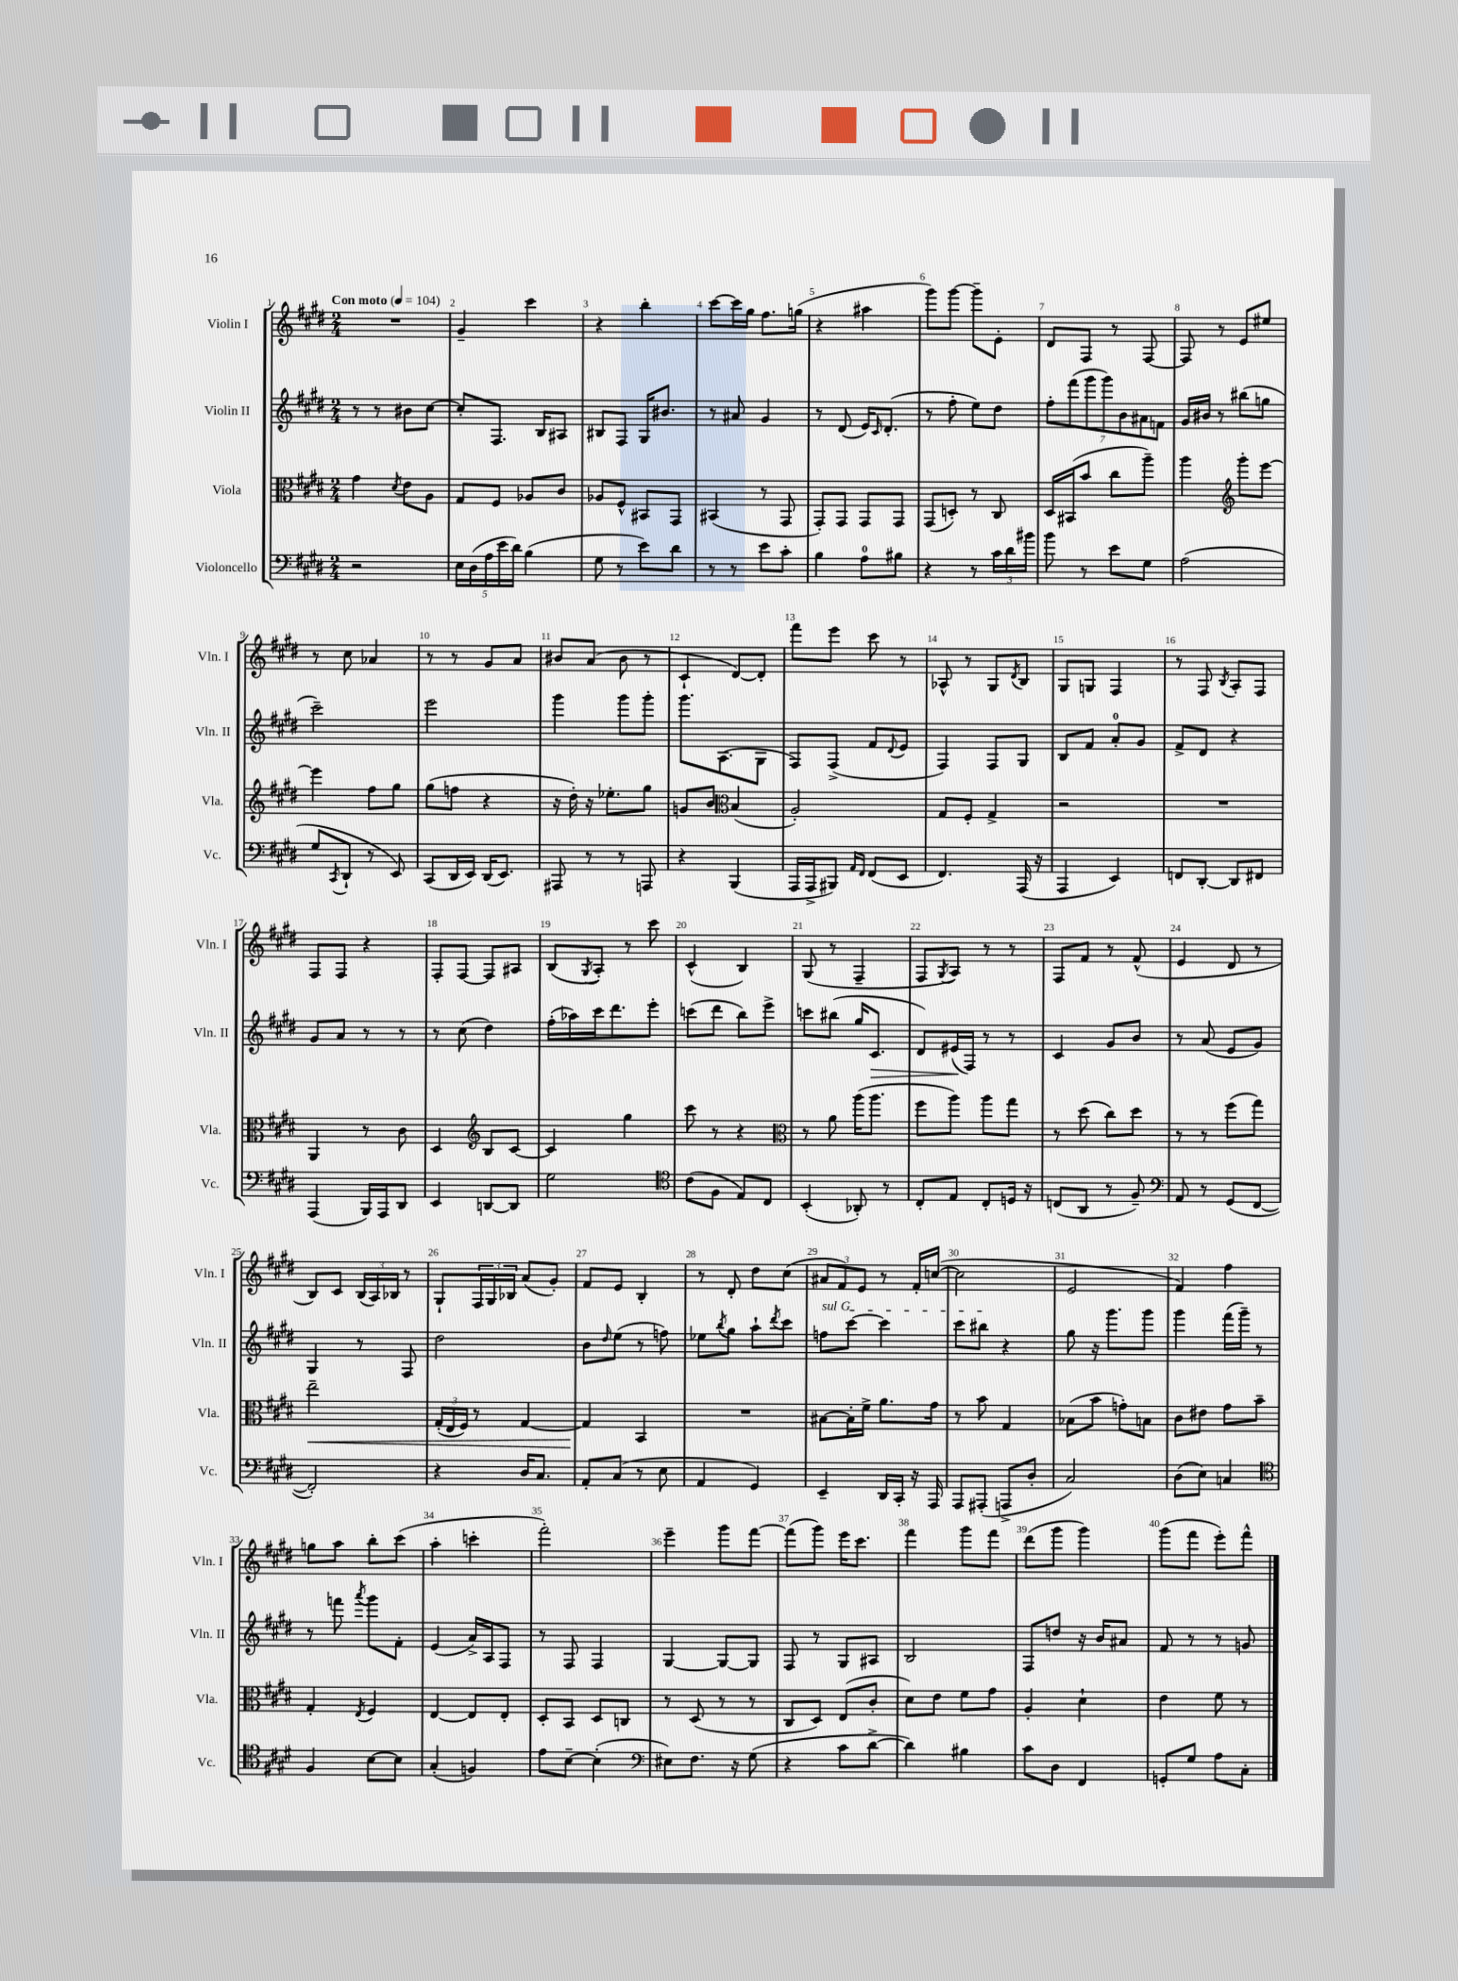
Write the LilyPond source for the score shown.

<<
\new StaffGroup <<
\new Staff = "s0" \with { instrumentName = "Violin I" shortInstrumentName = "Vln. I" } {
    \clef treble \key e \major \numericTimeSignature \time 2/4 \tempo "Con moto" 4 = 104
    R2 |
    gis'4-- cis'''4 |
    r4 b''4-. |
    cis'''8~ cis'''16 gis''16 fis''8. g''16( |
    r4 ais''4 |
    gis'''8) gis'''8~ gis'''8-- e'8-. |
    dis'8 fis8 r8 fis8~ |
    fis8 r8 e'8 eis''8 |
    r8 cis''8 aes'4 |
    r8 r8 gis'8 a'8 |
    bis'8 a'8( bis'8 r8 |
    cis'4-! dis'8~) dis'8-. |
    fis'''8 e'''8 cis'''8 r8 |
    aes8-^ r8 gis8 \acciaccatura { dis'8 } b8 |
    gis8 g8 fis4 |
    r8 fis8 \acciaccatura { b8 } a8-. fis8 |
    fis8 fis8 r4 |
    fis8-. fis8~ fis8 ais8 |
    b8( \acciaccatura { gis8 } a8-.) r8 cis'''8 |
    cis'4-^( b4) |
    gis8( r8 fis4-- |
    fis8 \acciaccatura { gis8 } a8) r8 r8 |
    fis8 fis'8 r8 fis'8-^( |
    e'4 dis'8 r8 |
    b8) cis'8 \tuplet 3/2 { b16( a16) bes16 } r8 |
    gis8-! \tuplet 3/2 { fis16 gis16 bes16 } a'8( gis'8-.) |
    fis'8 e'8 b4-. |
    r8 dis'8-. dis''8 cis''8( |
    \tuplet 3/2 { ais'8 fis'8) e'8 } r8 fis'16-. c''16~( |
    c''2 |
    e'2 |
    fis'4) fis''4 |
    g''8 a''8 b''8-. cis'''8( |
    a''4-. c'''4-. |
    fis'''2-.) |
    e'''4-- gis'''8 fis'''8~ |
    fis'''8( gis'''8) e'''16 cis'''8. |
    fis'''4 gis'''8 fis'''8 |
    dis'''8( gis'''8 gis'''4) |
    gis'''8( fis'''8 e'''8-.) fis'''8-^ \bar "|." |
}
\new Staff = "s1" \with { instrumentName = "Violin II" shortInstrumentName = "Vln. II" } {
    \clef treble \key e \major \numericTimeSignature \time 2/4
    r8 r8 bis'8 cis''8~ |
    cis''8-. fis8. b16 ais8 |
    bis8 fis8 gis16 bis'8. |
    r8 ais'8 gis'4 |
    r8 dis'8( e'16) \grace { cis'16 } dis'8.-.( |
    r8 fis''8-. e''8) dis''8 |
    \tuplet 7/4 { fis''8-. fis'''8( gis'''8 gis'''8) b'8 ais'8 f'8 } |
    gis'16 bis'16 r8 bis''8( g''8 |
    cis'''2--) |
    e'''2 |
    gis'''4 gis'''8 gis'''8-. |
    gis'''8. a8.( gis8 |
    fis8) fis8->( fis'8 \appoggiatura { dis'8 } e'8 |
    fis4) fis8 gis8 |
    b8 fis'8 a'8-0-. gis'8 |
    fis'8-> dis'8 r4 |
    gis'8 a'8 r8 r8 |
    r8 cis''8( dis''4) |
    fis''16-.( aes''16) cis'''16 dis'''8. e'''8-. |
    c'''8( dis'''8 b''8) e'''8-> |
    c'''8 bis''8( gis''16 cis'8.\> |
    dis'8) eis'16\!( fis16) r8 r8 |
    cis'4 gis'8 b'8 |
    r8 a'8( e'8 gis'8) |
    gis4 r8 fis8 |
    dis''2 |
    b'8 \grace { dis''16 } e''8( r8 f''8) |
    ees''8 \acciaccatura { b''8 } gis''8 a''8-! \acciaccatura { dis'''8 } cis'''8 |
    \once \override TextSpanner.bound-details.left.text = \markup { \italic "sul G" } f''8\startTextSpan cis'''8~ cis'''4 |
    cis'''8 bis''8\stopTextSpan r4 |
    gis''8 r16 gis'''8. gis'''8 |
    gis'''4 fis'''16( gis'''16--) r8 |
    r8 f'''8 \acciaccatura { a'''8 } gis'''8 fis'8-. |
    e'4( a'16->) a16 fis8 |
    r8 fis8 fis4 |
    gis4~ gis8~ gis8 |
    fis8 r8 gis8 ais8 |
    b2 |
    fis8 d''8 r16 b'16 ais'8 |
    fis'8 r8 r8 g'8 \bar "|." |
}
\new Staff = "s2" \with { instrumentName = "Viola" shortInstrumentName = "Vla." } {
    \clef alto \key e \major \numericTimeSignature \time 2/4
    gis'4 \acciaccatura { dis'8 } e'8 a8 |
    gis8 fis8 aes8 cis'8 |
    aes8 fis8-^ bis,8 gis,8 |
    bis,4( r8 gis,8 |
    gis,8-.) gis,8 gis,8 gis,8 |
    gis,8( d8-.) r8 cis8 |
    dis16 bis,16( b'8 cis''8 a''8--) |
    a''4 \clef treble gis'''8-. e'''8~ |
    e'''4 fis''8 gis''8 |
    gis''8( f''8 r4 |
    r16 dis''16-.) r16 ees''8.-. gis''8 |
    g'8 b'8 \clef alto b4( |
    a2-.) |
    gis8 fis8-. gis4-> |
    r2 |
    R2 |
    a,4 r8 cis'8 |
    dis4 \clef treble b8 cis'8~ |
    cis'4 gis''4 |
    cis'''8 r8 r4 |
    \clef alto r8 a'8 a''16( a''8. |
    fis''8 a''8) a''8 gis''8 |
    r8 dis''8( cis''8) dis''8 |
    r8 r8 fis''8( gis''8) |
    e''2--\< |
    \tuplet 3/2 { gis16-.( e16 fis16) } r8 gis4~ |
    gis4\! b,4 |
    R2 |
    bis8~ bis16-. fis'16-> a'8. gis'16 |
    r8 b'8 gis4 |
    bes8( b'8 g'8-.) b8 |
    cis'8 eis'8 gis'8 b'8-- |
    gis4-. \acciaccatura { e8 } fis4 |
    e4~ e8 e8-. |
    dis8-. b,8 dis8 c8 |
    r8 dis8( r8 r8 |
    cis8 dis8) e8( cis'8-. |
    dis'8) e'8 fis'8 gis'8 |
    a4-. dis'4-! |
    e'4 fis'8 r8 \bar "|." |
}
\new Staff = "s3" \with { instrumentName = "Violoncello" shortInstrumentName = "Vc." } {
    \clef bass \key e \major \numericTimeSignature \time 2/4
    r2 |
    \tuplet 5/4 { e16 dis16( a16 e'16 dis'16) } b4( |
    gis8 r8 e'8) dis'8 |
    r8 r8 e'8 cis'8-. |
    b4 a8-0 bis8 |
    r4 r8 \tuplet 3/2 { cis'16 dis'16 bis'16 } |
    b'8 r8 e'8 gis8 |
    a2( |
    gis8 \acciaccatura { cis,8 } dis,8-! r8 e,8) |
    cis,8( dis,16 e,16) dis,16( e,8.) |
    ais,,8 r8 r8 a,,8 |
    r4 b,,4( |
    a,,16 a,,16-> bis,,8) \grace { a,16 fis,16 } fis,8( e,8 |
    fis,4.) a,,16( r16 |
    a,,4 e,4) |
    f,8 dis,8~-. dis,8 fis,8 |
    a,,4( b,,16) a,,16 dis,8 |
    e,4 d,8~ d,8 |
    gis2 |
    \clef tenor cis'8( fis8 e8) cis8 |
    b,4-.( aes,8-.) r8 |
    cis8-. e8 cis8-. d16 r16 |
    c8( a,8 r8 fis8--) |
    \clef bass a,8 r8 gis,8( fis,8~ |
    fis,2-.) |
    r4 dis16 cis8. |
    a,8-. cis8( r8 e8 |
    a,4 gis,4) |
    e,4-- dis,16 cis,16-. r16 a,,16 |
    a,,8 ais,,8-.( a,,8-> dis8-. |
    cis2) |
    dis8( e8) c4 |
    \clef tenor fis4 b8~ b8 |
    gis4-.( f4) |
    e'8 b8~-- b4-.( |
    \clef bass eis8) fis8. r16 gis8( |
    r4 cis'8 dis'8~-> |
    dis'4) bis4 |
    cis'8 dis8 fis,4 |
    g,8-. gis8 a8 cis8-. \bar "|." |
}
>>
>>
\layout { \context { \Score \override BarNumber.break-visibility = ##(#f #t #t) barNumberVisibility = #all-bar-numbers-visible } }
